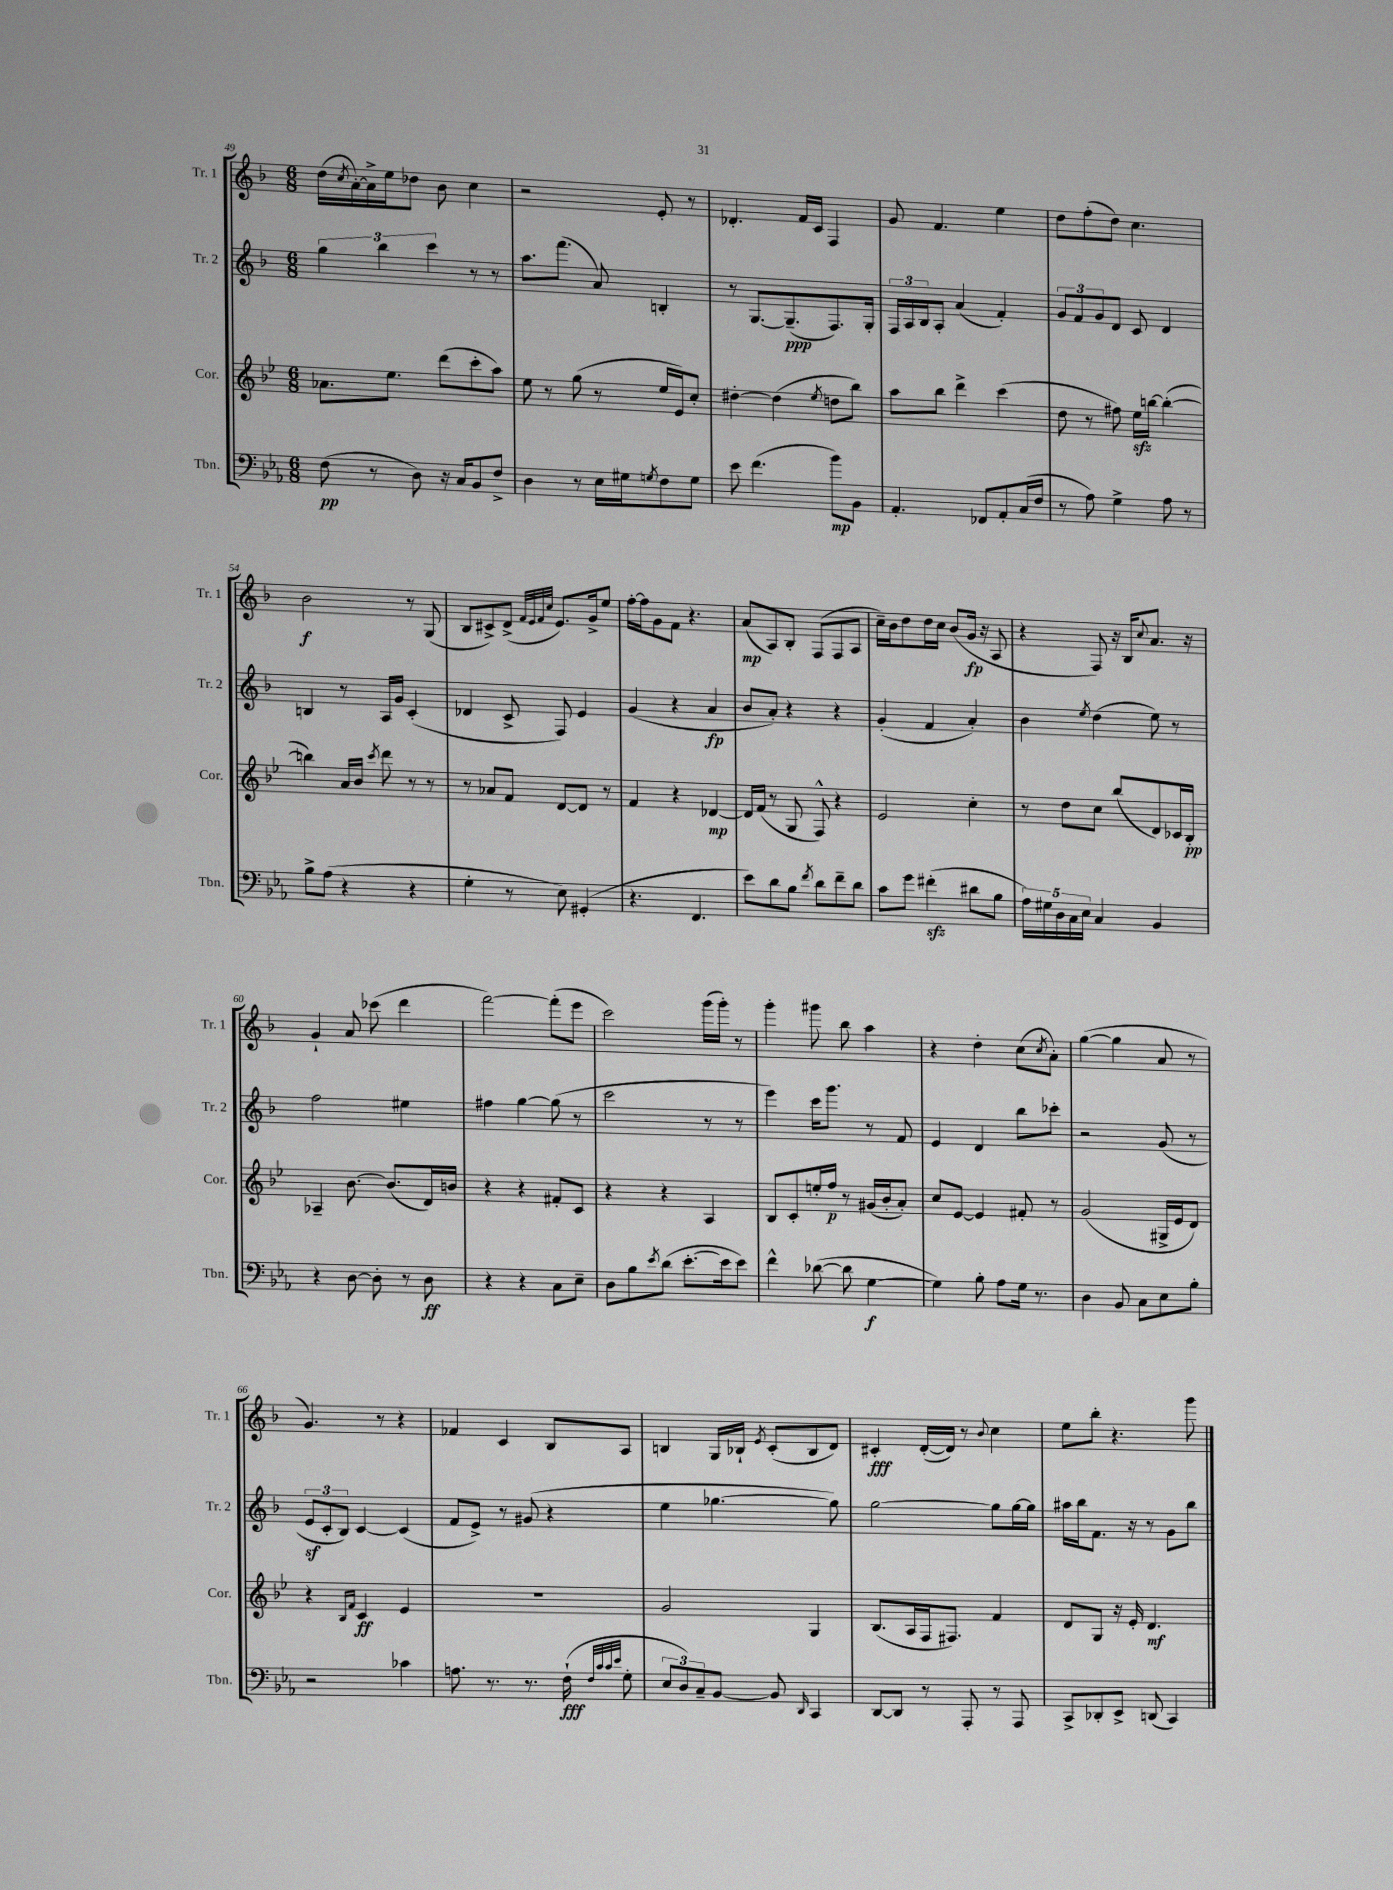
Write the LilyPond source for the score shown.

<<
\new StaffGroup <<
\new Staff = "s0" \with { instrumentName = "Tr. 1" shortInstrumentName = "Tr. 1" } {
    \clef treble \key f \major \numericTimeSignature \time 6/8
    d''16( \acciaccatura { c''8 } a'16~-.) a'16-> e''16 des''8 bes'8 c''4 |
    r2 e'8-. r8 |
    des'4.-. f'16 c'16 f4 |
    g'8 f'4. e''4 |
    d''8 f''8-.( d''8) c''4. |
    bes'2\f r8 g8( |
    bes8 cis'8->) d'8->( \grace { f'32 e'32 f'32 c''32 } e'8.) g'16-> e''8 |
    f''16~-. f''16 g'8 f'8 r4. |
    a'8\mp( a8) bes8-. f8( f8 a8 |
    c''16--) bes'16 d''8 d''16 c''16 bes'8( g'16\fp r16 a8 |
    r4 f8) r16 bes16 \appoggiatura { c''8 } a'8. r16 |
    g'4-! a'8 ces'''8( d'''4 |
    f'''2~) f'''8-.( e'''8 |
    c'''2) g'''16( g'''16-.) r8 |
    g'''4-. gis'''8 bes''8 a''4 |
    r4 d''4-. c''8( \acciaccatura { c''8 } a'8-.) |
    g''4~( g''4 a'8 r8 |
    g'4.) r8 r4 |
    fes'4 c'4 bes8 a8 |
    b4 g16 bes16-! \acciaccatura { e'8 } c'8-.( bes8 d'8) |
    cis'4-.\fff d'16~-.( d'16) r8 \appoggiatura { bes'8 } c''4 |
    e''8 bes''8-. r4. g'''8 \bar "|." |
}
\new Staff = "s1" \with { instrumentName = "Tr. 2" shortInstrumentName = "Tr. 2" } {
    \clef treble \key f \major \numericTimeSignature \time 6/8
    \tuplet 3/2 { g''4 bes''4 c'''4 } r8 r8 |
    a''8. f'''8.( a'8) b4-. |
    r8 g8.~ g8.--\ppp( f8.) g16-. |
    \tuplet 3/2 { f16 a16 bes16 } a8-. a'4( f'4-.) |
    \tuplet 3/2 { g'8 f'8 g'8 } d'8 c'8 d'4 |
    b4 r8 a16 g'16 c'4-.( |
    des'4 c'8-> f8) e'4 |
    g'4( r4 a'4\fp |
    bes'8 a'8-.) r4 r4 |
    g'4-.( f'4 a'4-.) |
    bes'4 \acciaccatura { e''8 } d''4( e''8) r8 |
    f''2 eis''4 |
    fis''4 g''4~ g''8( r8 |
    c'''2 r8 r8 |
    e'''4) c'''16 g'''8. r8 f'8 |
    e'4 d'4 bes''8 ces'''8-. |
    r2 g'8( r8 |
    \tuplet 3/2 { e'8\sf c'8-. bes8) } c'4~ c'4( |
    f'8 e'8->) r8 gis'8( r4 |
    e''4 ges''4.~ ges''8) |
    g''2~ g''8 g''16~ g''16 |
    ais''16 bes''16 f'8. r16 r8 g'8 bes''8 \bar "|." |
}
\new Staff = "s2" \with { instrumentName = "Cor." shortInstrumentName = "Cor." } {
    \clef treble \key bes \major \numericTimeSignature \time 6/8
    aes'8. ees''8. d'''8( c'''8-. a''8) |
    ees''8 r8 g''8( r8 ees''16 ees'16) c''8-. |
    dis''4~-. dis''4( \acciaccatura { ees''8 } d''8 bes''8) |
    a''8 bes''8 d'''4-> c'''4( |
    d''8 r8 fis''8) ees''16\sfz b''16~ b''4~-.( |
    b''4) a'16 bes'16 \acciaccatura { c'''8 } d'''8 r8 r8 |
    r8 aes'8 f'8 d'8~ d'8 r8 |
    f'4 r4 des'4~\mp |
    des'16 f'16( r8 g8 f8-^) r4 |
    ees'2 c''4-. |
    r8 d''8 c''8 bes''8( d'8) ces'16 bes16-.\pp |
    aes4-- bes'8.~ bes'8.( d'16) b'16 |
    r4 r4 fis'8-. c'8 |
    r4 r4 a4 |
    bes8 c'8-. e''16-. f''16\p r8 gis'16( bes'16-. a'8-.) |
    c''8 ees'8~ ees'4 fis'8-. r8 |
    g'2( gis16-> ees'16 d'8) |
    r4 \grace { bes16 f'16 } c'4\ff ees'4 |
    R2. |
    g'2 g4 |
    bes8.( a16 f16 fis8.) f'4 |
    d'8 g8 r16 ees'16-. d'4.\mf \bar "|." |
}
\new Staff = "s3" \with { instrumentName = "Tbn." shortInstrumentName = "Tbn." } {
    \clef bass \key ees \major \numericTimeSignature \time 6/8
    f8\pp( r8 d8) r16 c16 bes,8 f8-> |
    d4 r8 ees16 gis16 \acciaccatura { g8 } f8 g8 |
    ees'8 f'4.( bes'8\mp) bes,8 |
    aes,4.-. fes,8 aes,8-. c16( f16 |
    r8 aes8) g4-> aes8 r8 |
    bes8-> aes8( r4 r4 |
    g4-. r8 ees8) gis,4-.( |
    r4. f,4. |
    ees'8) d'8 bes8 \acciaccatura { f'8 } d'8 f'8-- d'8 |
    c'8 g'8 fis'4-.\sfz( dis'8 bes8 |
    \tuplet 5/4 { aes16) gis16 d16 c16 ees16 } c4 bes,4 |
    r4 d8~ d8-. r8 d8\ff |
    r4 r4 c8 ees8-- |
    d8 bes8 \acciaccatura { ees'8 } d'8( ees'8.~-. ees'16 ees'8) |
    f'4-^ des'8~( des'8 g4~\f |
    g4) bes8-. aes8 g16 r8. |
    d4 bes,8 c8 ees8 bes8-. |
    r2 ces'4 |
    a8. r8. r8. f16-!\fff( \grace { f32 c'32 c'32 ees'32 } g8-. |
    \tuplet 3/2 { ees8 d8) c8-- } bes,8~ bes,8 \grace { d,16 } c,4 |
    d,8~ d,8 r8 aes,,8-. r8 aes,,8 |
    c,8-> des,8-. ees,8-> d,8( c,4) \bar "|." |
}
>>
>>
\layout { \context { \Score currentBarNumber = #49 } }
